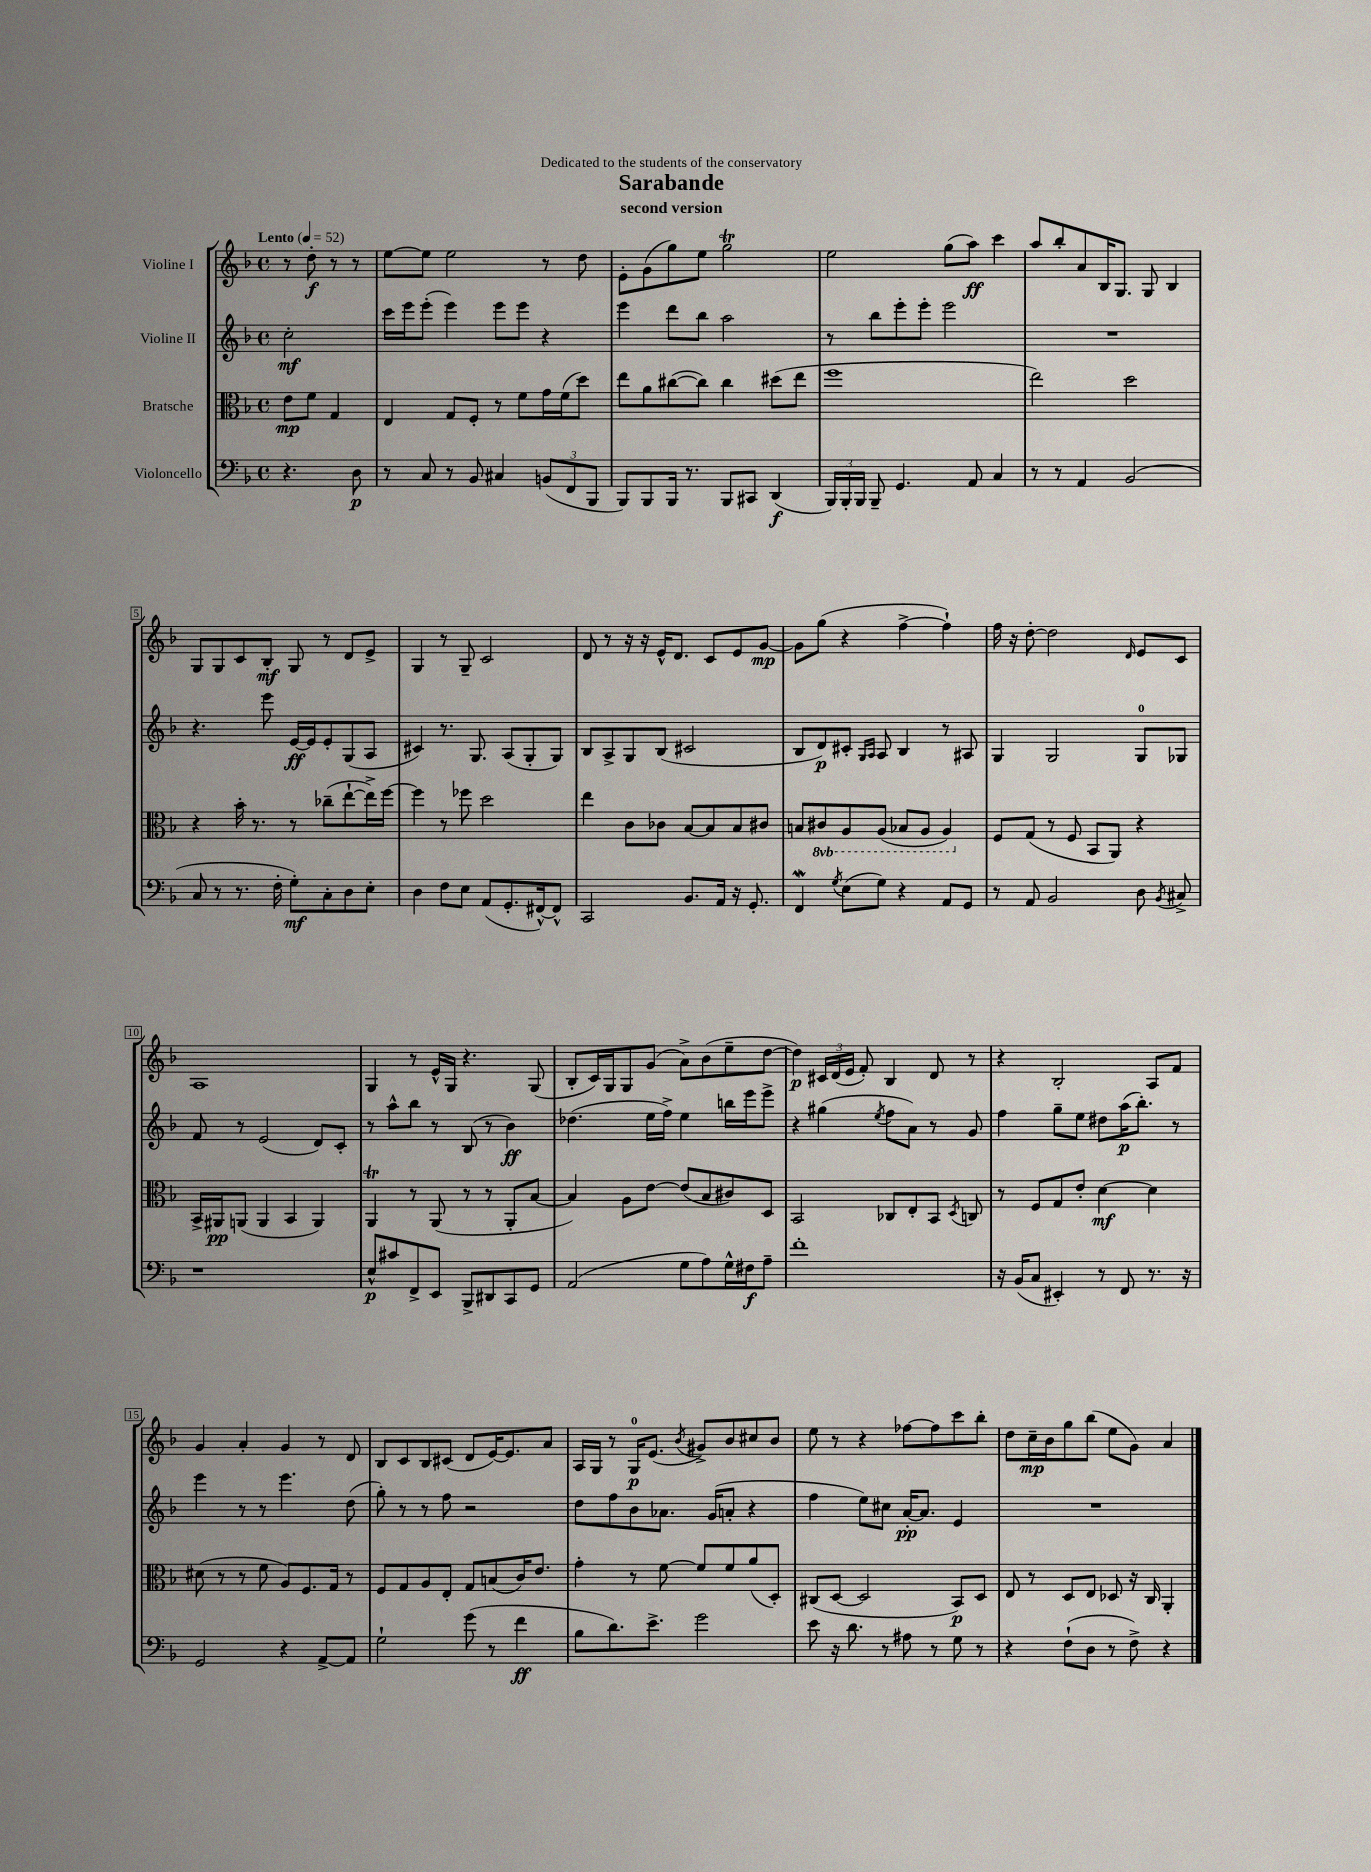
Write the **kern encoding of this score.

**kern	**kern	**kern	**kern
*staff4	*staff3	*staff2	*staff1
*clefF4	*clefC3	*clefG2	*clefG2
*k[b-]	*k[b-]	*k[b-]	*k[b-]
*M4/4	*M4/4	*M4/4	*M4/4
*met(c)	*met(c)	*met(c)	*met(c)
*MM52	*MM52	*MM52	*MM52
4.r	8e	2cc'	8r
.	8f	.	8dd'
.	4G	.	8r
8D	.	.	8r
=	=	=	=
8r	4E	16ccc	[8ee
.	.	16eee	.
8C	.	(8eee'	8ee]
8r	8G	4eee)	2ee
8BB-	8F'	.	.
4C#	8r	8eee	.
.	8f	8eee	.
(12BB	16g	4r	8r
.	(16f	.	.
12FF	.	.	.
.	8dd)	.	8dd
12BBB-	.	.	.
=	=	=	=
8BBB-)	8ee	4eee	8e'
8BBB-	8a	.	(8g
16BBB-	([8cc#	8ddd	8gg)
8.r	.	.	.
.	8cc#])	8bb-	8ee
8BBB-	4cc#	2aa	2gg
8CC#	.	.	.
(4DD	(8dd#	.	.
.	8ee	.	.
=	=	=	=
24BBB-)	1ff	8r	2ee
24BBB-'	.	.	.
24BBB-	.	.	.
8BBB-~	.	8bb-	.
4.GG	.	8eee'	.
.	.	8eee'	.
.	.	2eee	(8gg
8AA	.	.	8aa)
4C	.	.	4ccc
=	=	=	=
8r	2ee)	1r	8aa
8r	.	.	8bb-'
4AA	.	.	8a
.	.	.	16B-
.	.	.	8.G
(2BB-	2dd	.	.
.	.	.	8G
.	.	.	4B-
=	=	=	=
8C	4r	4.r	8G
8r	.	.	8G
8.r	16b-'	.	8c
.	8.r	.	.
.	.	8eee	8B-'
16F'	.	.	.
8G')	8r	[16e	8G
.	.	16e]	.
8C'	(8cc-~	8e'	8r
8D	[8ee`	(8G	8d
8E'	16ee^])	8A	8e^
.	[16ff	.	.
=	=	=	=
4D	4ff]	4c#)	4G
8F	8r	8.r	8r
8E	8ff-	.	8G~
.	.	8.G	.
(8AA	2dd	.	2c
8.GG'	.	(8A	.
.	.	8G'	.
[16FF#^^)	.	.	.
8FF#^^]	.	8G)	.
=	=	=	=
2CC	4ee	8B-	8d
.	.	8A^	8r
.	8c	8G	16r
.	.	.	16r
.	8c-	(8B-	16e^^
.	.	.	8.d
8.BB-	[8B-	2c#	.
.	8B-]	.	8c
16AA	.	.	.
16r	8B-	.	8e
8.GG'	.	.	.
.	8c#	.	[8g
=	=	=	=
4FF	8B	8B-	8g]
.	8C#	8d)	(8gg
8qG	.	.	.
(8E	8AA	8c#'	4r
.	.	16qqG	.
.	.	16qqA	.
8G)	(8AA	8A	.
4r	8BB-	4B-	[4ff^
.	8AA	.	.
8AA	4AA)	8r	4ff`])
8GG	.	8A#	.
=	=	=	=
8r	8F	4G	16ff
.	.	.	16r
8AA	(8G	.	[8dd'
2BB-	8r	2G	2dd]
.	8F	.	.
.	8BB-	.	.
.	8AA)	.	.
.	.	.	16qqd
8D	4r	8G	8e
8qBB-	.	.	.
8C#^	.	8G-	8c
=	=	=	=
1r	16BB-^	8f	1A
.	16AA#	.	.
.	(8AA	8r	.
.	4AA	(2e	.
.	4BB-	.	.
.	4AA)	8d)	.
.	.	8c'	.
=	=	=	=
8E^^	4AA	8r	4G
8c#	.	8aa^^	.
8FF^	8r	8bb-	8r
8EE	(8AA	8r	16e^^
.	.	.	16G
8BBB-^	8r	(8B-	4.r
8DD#	8r	8r	.
8CC	8AA'	4b-)	.
8GG	[8B-	.	(8G
=	=	=	=
(2AA	4B-])	(4.dd-	8B-'
.	.	.	16c)
.	.	.	16G
.	8A	.	8G
.	[8e	16ee	(8g
.	.	16ff^)	.
8G	(8e]	4ee	8a^)
8A)	8B-	.	(8b-
16G^^	8c#)	16bb	8ee~
16F#	.	16eee	.
8A~	8D	8eee^	[8dd
=	=	=	=
1f'	2BB-	4r	4dd])
.	.	(4gg#	24c#
.	.	.	(24d
.	.	.	24e
.	.	.	8f')
.	.	8qee	.
.	8C-	8ff	4B-
.	8E'	8a)	.
.	8BB-	8r	8d
.	8qD	.	.
.	8C	8g	8r
=	=	=	=
16r	8r	4ff	4r
(16BB-	.	.	.
8C	8F	.	.
4EE#')	8G	8gg~	2B-'
.	8e'	8ee	.
8r	[4d	8dd#	.
8FF	.	(16aa	.
.	.	8.bb-')	.
8.r	4d]	.	8A
.	.	8r	8f
16r	.	.	.
=	=	=	=
2GG	(8d#	4eee	4g
.	8r	.	.
.	8r	8r	4a'
.	8f	8r	.
4r	8A)	4.eee	4g
.	8.F	.	.
[8AA^	.	.	8r
.	16G	.	.
8AA]	8r	(8dd	8d
=	=	=	=
2G`	8F	8gg')	8B-
.	8G	8r	8c
.	8A	8r	8B-
.	8E'	8ff	(8c#
(8g	8G	2r	8d
8r	(8B	.	[16e)
.	.	.	8.e]
4f	16c)	.	.
.	8.e	.	.
.	.	.	8a
=	=	=	=
8B-	4g'	8dd	16A
.	.	.	16G
8.d)	.	8ff	8r
.	8r	8b-	16G
8.e^	.	.	(8.e
.	[8f	8.a-	.
.	.	.	8qb-
2g	8f]	.	8g#^)
.	.	(16g	.
.	8f	8a'	8b-
.	(8a	4r	8cc#
.	8D')	.	8b-
=	=	=	=
8e	(8C#	4ff	8ee
16r	[8D	.	8r
8.d	.	.	.
.	2D]	8ee)	4r
8r	.	8cc#	.
8A#	.	[16a'	[8ff-
.	.	8.a]	.
8r	.	.	8ff-]
8G	8BB-)	4e	8ccc
8r	8D	.	8bb-'
=	=	=	=
4r	8E	1r	8dd
.	8r	.	16cc~
.	.	.	16b-
(8F`	8D	.	8gg
8D	8E	.	(8bb-
8r	8D-	.	8ee
8F^)	16r	.	8g)
.	16C	.	.
4r	4AA'	.	4a
==	==	==	==
*-	*-	*-	*-
